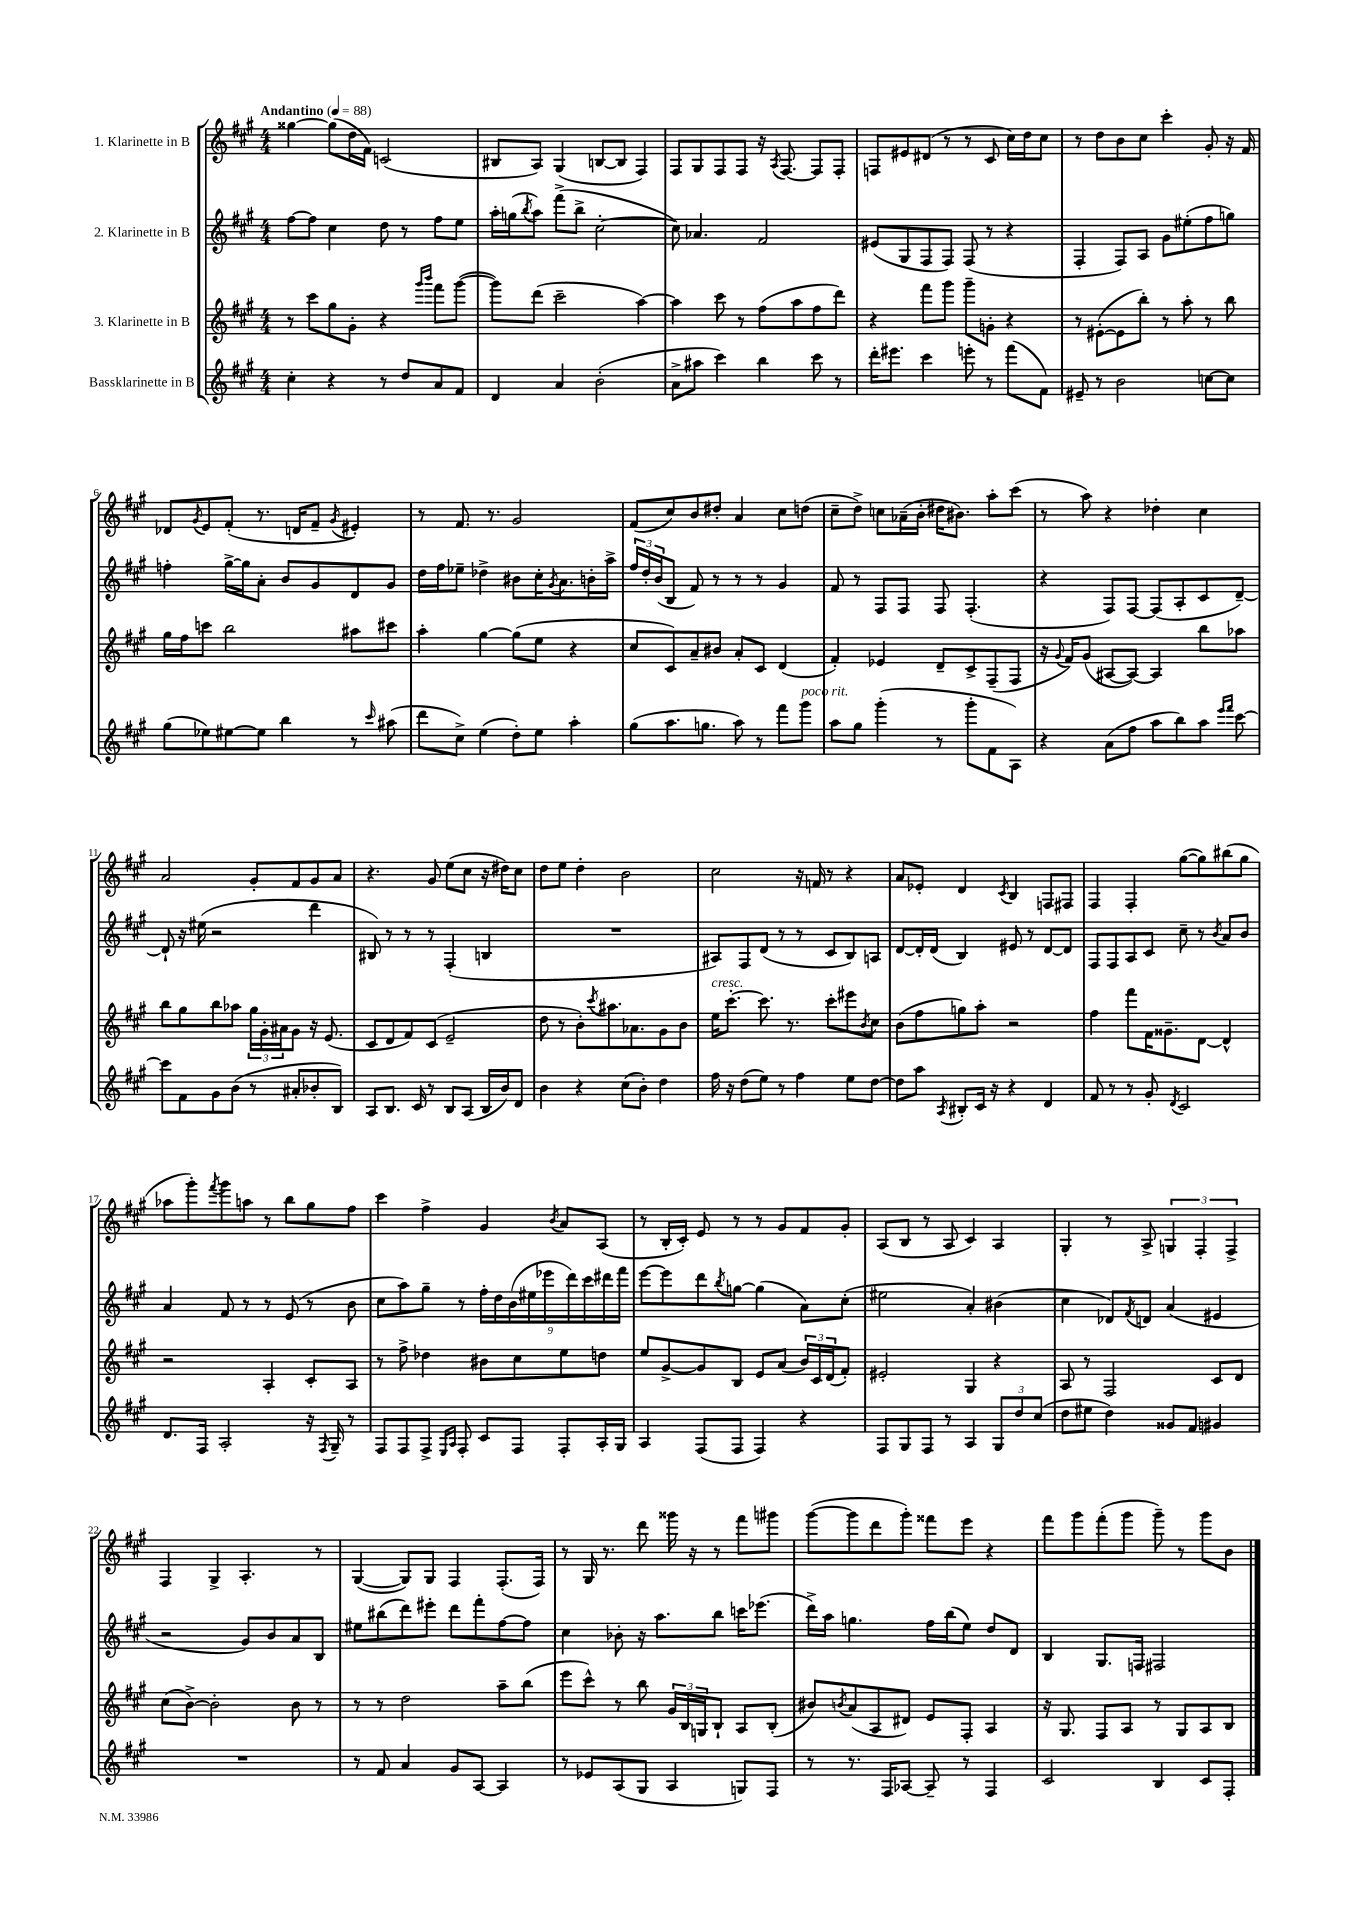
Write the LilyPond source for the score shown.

<<
\new StaffGroup <<
\new Staff = "s0" \with { instrumentName = "1. Klarinette in B" } {
    \clef treble \key a \major \numericTimeSignature \time 4/4 \tempo "Andantino" 4 = 88
    gisis''4~ gisis''8( d''16 fis'16) c'2( |
    bis8 a8) gis4( b8~ b8 fis4) |
    fis8 gis8 fis8 fis8 r16 \acciaccatura { a8 } fis8.~ fis8 fis8-. |
    f8 eis'8 dis'8( r8 r8 cis'8 cis''16) d''16 cis''8 |
    r8 d''8 b'8 cis''8 cis'''4-. gis'8-. r16 fis'16 |
    des'8 \acciaccatura { gis'8 } e'8 fis'8-.( r8. d'16 fis'8-- \acciaccatura { gis'8 } eis'4-.) |
    r8 fis'8. r8. gis'2 |
    fis'8( cis''8) b'8 dis''8-. a'4 cis''8 d''8( |
    cis''8-- d''8->) c''8 aes'16--( b'16-. dis''16 bis'8.) a''8-. cis'''8( |
    r8 a''8) r4 des''4-. cis''4 |
    a'2 gis'8-. fis'8 gis'8 a'8 |
    r4. gis'8 e''8( cis''8 r16 dis''16) cis''8 |
    d''8 e''8 d''4-. b'2 |
    cis''2 r16 f'16 r8 r4 |
    a'8 ees'8-. d'4 \acciaccatura { cis'8 } b4 f8 fis8 |
    fis4 fis4-. gis''8~( gis''8) bis''8( gis''8 |
    aes''8 gis'''8-.) \acciaccatura { fis'''8 } gis'''8 a''8 r8 b''8 gis''8 fis''8 |
    cis'''4 fis''4-> gis'4 \acciaccatura { b'8 } a'8 a8( |
    r8 b16-. cis'16-.) e'8 r8 r8 gis'8 fis'8 gis'8-. |
    a8( b8 r8 a8 cis'4) a4 |
    gis4-. r8 a8-> \tuplet 3/2 { g4 fis4-. fis4-> } |
    fis4 gis4-> a4.-. r8 |
    gis4~( gis8) gis8 fis4 fis8.-.( fis16) |
    r8 gis16 r8. d'''8 gisis'''16 r16 r8 fis'''8 gis'''8 |
    gis'''8~( gis'''8 d'''8 gis'''8-.) fisis'''8 e'''8 r4 |
    fis'''8 gis'''8 fis'''8-.( gis'''8 gis'''8--) r8 gis'''8 b'8 \bar "|." |
}
\new Staff = "s1" \with { instrumentName = "2. Klarinette in B" } {
    \clef treble \key a \major \numericTimeSignature \time 4/4
    fis''8~ fis''8 cis''4 d''8 r8 fis''8 e''8 |
    a''16-. g''16( \acciaccatura { b''8 } a''8) fis'''8->( b''8-> cis''2~-. |
    cis''8) aes'4. fis'2 |
    eis'8( gis8 fis8 fis8) fis8( r8 r4 |
    fis4-. fis8) a8 gis'8 eis''8-.( fis''8 g''8) |
    f''4-. gis''16~-> gis''16 a'8-. b'8 gis'8 d'8 gis'8 |
    d''16 fis''16 ees''8-- des''4-> bis'8 cis''16-. \acciaccatura { gis'8 } a'8. b'16-. a''16-> |
    \tuplet 3/2 { fis''16 d''16-. b'16( } b8 fis'8) r8 r8 r8 gis'4 |
    fis'8 r8 fis8 fis8 fis8 fis4.-.( |
    r4 fis8) fis8~ fis8( a8-. cis'8 d'8~--) |
    d'8-! r16 eis''16( r2 d'''4 |
    bis8) r8 r8 r8 fis4-.( b4 |
    R1 |
    ais8) fis8 d'8( r8 r8 cis'8 b8) a8 |
    d'8~ d'16-. d'16( b4) eis'8 r8 d'8~ d'8 |
    fis8 fis8 a8 cis'8 cis''8-- r8 \acciaccatura { b'8 } a'8 b'8 |
    a'4 fis'8 r8 r8 e'8( r8 b'8 |
    cis''8 a''8) gis''8-- r8 \tuplet 9/8 { fis''16-. d''16 b'16( eis''16 ees'''16 d'''16) cis'''16 dis'''16 fis'''16 } |
    e'''8~ e'''8 d'''8 \acciaccatura { b''8 } g''8~ g''4( a'8) cis''8-.( |
    eis''2 a'4-.) bis'4( |
    cis''4 des'8) \acciaccatura { fis'8 } d'8 a'4( eis'4 |
    r2 gis'8) b'8 a'8 b8 |
    eis''8 bis''8( d'''8) eis'''8-. d'''8 fis'''8-. fis''8~ fis''8 |
    cis''4 bes'8-. r16 a''8. b''8 c'''16 ees'''8.( |
    d'''16->) a''16 g''4. fis''16 b''16( e''8) d''8 d'8 |
    b4 gis8. f16 fis2 \bar "|." |
}
\new Staff = "s2" \with { instrumentName = "3. Klarinette in B" } {
    \clef treble \key a \major \numericTimeSignature \time 4/4
    r8 cis'''8 gis''8 gis'8-. r4 \grace { gis'''16 b'''16 } fis'''8 gis'''8~( |
    gis'''8) d'''8( cis'''2-- a''4~) |
    a''4 cis'''8 r8 fis''8( a''8 fis''8 d'''8) |
    r4 fis'''8 gis'''8 gis'''8-- g'8-. r4 |
    r8 eis'8~-.( eis'8 b''8-.) r8 a''8-. r8 b''8 |
    gis''16 fis''16 c'''8 b''2 ais''8 cis'''8 |
    a''4-. gis''4~ gis''8( e''8 r4 |
    cis''8 cis'8) a'8-- bis'8 a'8-. cis'8 d'4( |
    fis'4-.) ees'4 d'8-- cis'8-> fis8--( fis8 |
    r16 \appoggiatura { gis'8 } fis'16) gis'8( ais8~ ais8~) ais4 b''8 aes''8 |
    b''8 gis''8 b''8 aes''8 \tuplet 3/2 { gis''16 gis'16-. ais'16 } gis'8 r16 e'8.( |
    cis'8 d'8 fis'8) cis'8( e'2-- |
    d''8 r8 b'8-.) \acciaccatura { cis'''8 } ais''8. aes'8. gis'8 b'8 |
    e''16^\markup { \italic "cresc." } cis'''8.~-. cis'''8. r8. cis'''8-. eis'''8 \acciaccatura { b'8 } cis''8 |
    b'8( fis''8 g''8) a''8-. r2 |
    fis''4 fis'''8 fis'16 gisis'8.-- d'8~ d'4-^ |
    r2 a4-. cis'8-. a8 |
    r8 fis''8-> des''4 bis'8 cis''8 e''8 d''8 |
    e''8 gis'8~-> gis'8 b8 e'8 a'8( \tuplet 3/2 { b'16) cis'16 d'16( } fis'8-.) |
    eis'2-. gis4 r4 |
    a8 r8 fis2 cis'8 d'8 |
    cis''8( b'8~->) b'2-. b'8 r8 |
    r8 r8 d''2 a''8-- b''8( |
    e'''8 cis'''8-^) r8 b''8 \tuplet 3/2 { gis'16 b16 g16 } b8-! a8 b8-.( |
    bis'8) \acciaccatura { b'8 } a'8( a8 dis'8) e'8 fis8-. a4 |
    r16 gis8. fis8 a8 r8 gis8 a8 b8 \bar "|." |
}
\new Staff = "s3" \with { instrumentName = "Bassklarinette in B" } {
    \clef treble \key a \major \numericTimeSignature \time 4/4
    cis''4-. r4 r8 d''8 a'8 fis'8 |
    d'4 a'4 b'2-.( |
    a'8-> ais''8 cis'''4) b''4 cis'''8 r8 |
    d'''16-. eis'''8. cis'''4 e'''8-. r8 fis'''8( fis'8) |
    eis'8-- r8 b'2 c''8~ c''8 |
    gis''8( ees''8) eis''8~ eis''8 b''4 r8 \grace { cis'''16 } ais''8( |
    d'''8 cis''8->) e''4( d''8-.) e''8 a''4-. |
    gis''8( a''8. g''8. a''8) r8 fis'''8 gis'''8^\markup { \italic "poco rit." } |
    a''8 gis''8 gis'''4-.( r8 gis'''8-. fis'8 a8) |
    r4 a'8( fis''8 a''8 b''8) a''8 \grace { e'''16 fis'''16 } cis'''8~ |
    cis'''8 fis'8 gis'8 b'8( r8 ais'8-. bes'8-. b8) |
    a8 b8. cis'16 r8 b8 a8( b16 b'16) d'8 |
    b'4 r4 cis''8( b'8-.) d''4 |
    fis''16 r16 d''8( e''8) r8 fis''4 e''8 d''8~ |
    d''8 a''8 \acciaccatura { a8 } bis8-. cis'16 r16 r4 d'4 |
    fis'8 r8 r8 gis'8-. \acciaccatura { d'8 } cis'2 |
    d'8. fis16 a2-. r16 \acciaccatura { fis8 } gis16-- r8 |
    fis8 fis8 fis8-> \grace { e16 a16 } fis8-. cis'8 fis8 fis8-. a16-. gis16 |
    a4 fis8( fis8 fis4) r4 |
    fis8 gis8 fis8 r8 a4 \tuplet 3/2 { gis8 d''8 cis''8( } |
    d''8 eis''8 d''4) gisis'8 fis'8 gis'4 |
    R1 |
    r8 fis'8 a'4 gis'8 a8~ a4 |
    r8 ees'8 a8( gis8 a4 g8) fis8 |
    r8 r8. fis16 aes8~ aes8-- r8 fis4 |
    cis'2 b4 cis'8 fis8-. \bar "|." |
}
>>
>>
